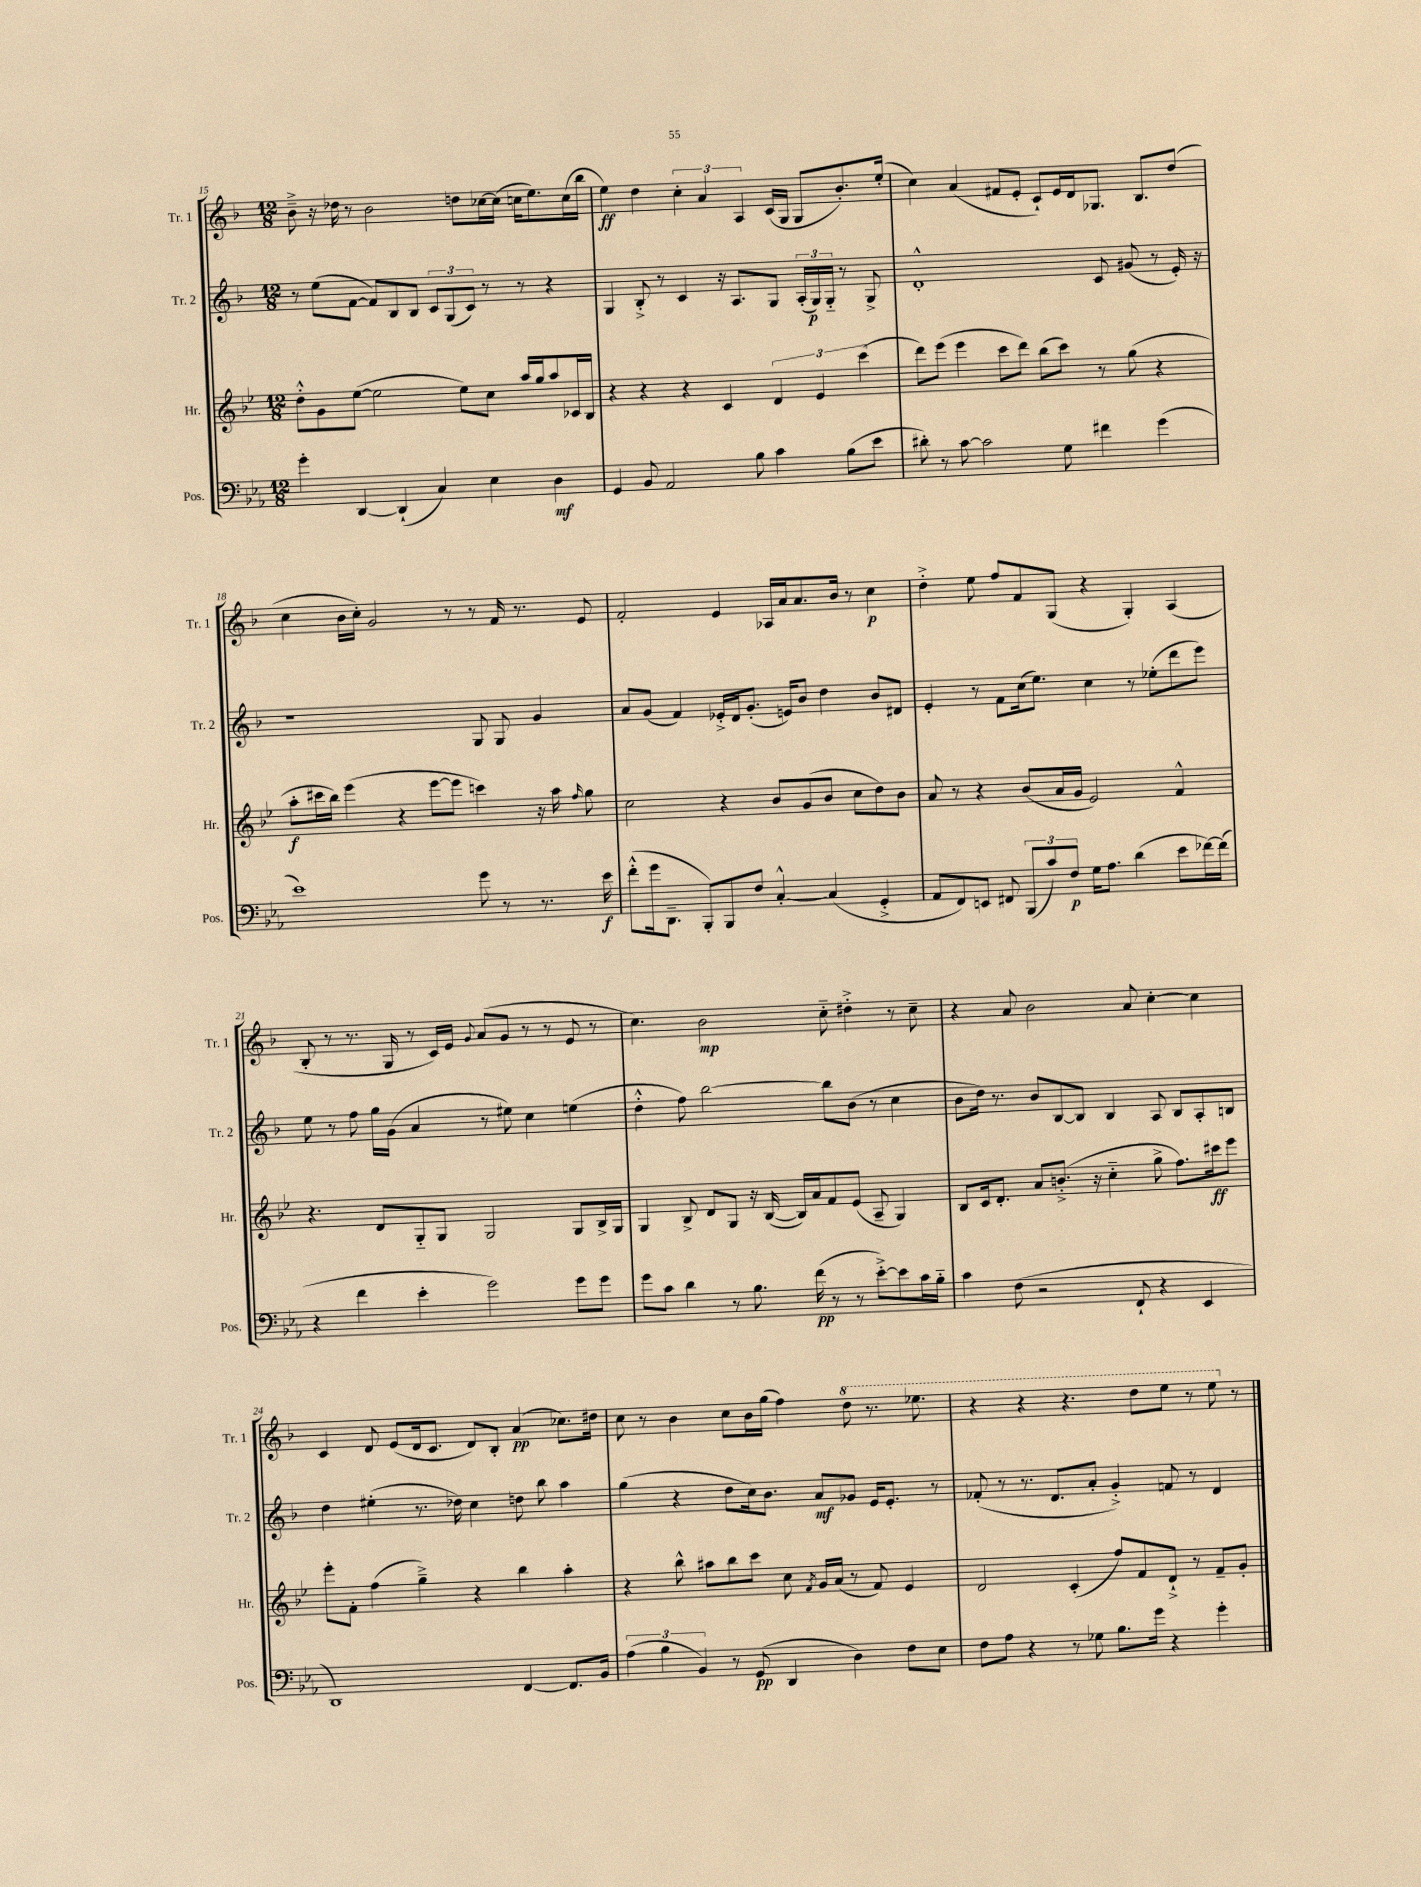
<<
\new StaffGroup <<
\new Staff = "s0" \with { instrumentName = "Tr. 1" shortInstrumentName = "Tr. 1" } {
    \clef treble \key f \major \numericTimeSignature \time 12/8
    \autoBeamOff bes'8---> r16 des''16 r8 bes'2 d''8[ ces''16~ ces''16]( c''16[ e''8.) c''16( bes''16] |
    e''4\ff) d''4 \tuplet 3/2 { c''4-. a'4 a4 } c'16[( g16] g8[ bes'8.-.) e''16]-.( |
    c''4) a'4( fis'8[ e'8]-. c'8[-!) e'16 d'16 ges8.] bes8.[ d''8]( |
    c''4 bes'16[ c''16]-.) g'2 r8 r8 f'16 r8. e'8 |
    f'2-. e'4 aes16[ a'16 a'8. bes'16] r8 c''4\p |
    d''4-.-> e''8 f''8[ f'8 g8]( r4 g4-.) a4( |
    bes8-. r8 r8. g16 r8 c'16[) e'16] \appoggiatura { g'8 } a'8[( g'8] r8 r8 e'8 r8 |
    c''4.) bes'2\mp c''8-_ dis''4-.-> r8 c''8-- |
    r4 a'8 bes'2 a'8 c''4~-. c''4 |
    c'4 d'8 e'8[( d'16 c'8.] d'8[) bes8]-. a'4\pp( ces''8.[) dis''16] |
    c''8 r8 bes'4 c''8[ bes'16 g''16]( f''4) \ottava #1 d'''8 r8. ees'''8. |
    r4 r4 r4. d'''8[ e'''8] r8 e'''8 \ottava #0 r8 \bar "|." |
}
\new Staff = "s1" \with { instrumentName = "Tr. 2" shortInstrumentName = "Tr. 2" } {
    \clef treble \key f \major \numericTimeSignature \time 12/8
    \autoBeamOff r8 e''8[( f'8]~ f'8[) bes8 bes8] \tuplet 3/2 { c'8[ g8( c'8]) } r8 r8 r4 |
    g4 bes8-.-> r8 c'4 r16 a8.[ g8] \tuplet 3/2 { a16[-.( g16\p) g16]-_ } r8 g8-> |
    d'1-.-^ c'8 gis'8( r8 e'16-.) r16 |
    r1 g8 g8 g'4 |
    a'8[ g'8]( f'4) ees'16[-.-> d'16 g'8.]-.( e'16[) bes'8] d''4 bes'8[ dis'8] |
    e'4-. r8 f'8[ c''16( e''8.]) c''4 r8 ees''8[-.( d'''8 e'''8]) |
    e''8 r8 f''8 g''16[ g'16]( a'4 r8 eis''8) c''4 e''4( |
    d''4-.-^ f''8) bes''2~ bes''8[ bes'8]( r8 c''4 |
    bes'8[ d''16]) r8. bes'8[ bes8~ bes8] bes4 a8 bes8[ a8-. b8] |
    d''4 eis''4-.( r8. des''16) c''4 d''8 bes''8 a''4 |
    g''4( r4 d''8[ c''16) bes'8.] a'8[\mf ges'8] e'16[ e'8.]-. r8 |
    fes'8-.( r8 r8. d'8.[ a'8]-. g'4-.->) f'8 r8 d'4 \bar "|." |
}
\new Staff = "s2" \with { instrumentName = "Hr." shortInstrumentName = "Hr." } {
    \clef treble \key bes \major \numericTimeSignature \time 12/8
    \autoBeamOff d''8[-.-^ g'8 ees''8]~( ees''2 ees''8[) c''8] a''16[ g''16 a''8 ces'16 bes16] |
    r4 r4 r4 c'4 \tuplet 3/2 { d'4 ees'4 c'''4( } |
    d'''8[) ees'''8]( ees'''4 c'''8[ d'''8]) bes''8[( c'''8]) r8 g''8( r4 |
    a''8[-.\f cis'''16 bes''16]) ees'''4( r4 ees'''8[~ ees'''8] c'''4) r16 a''16 \grace { f''16 } g''8 |
    c''2 r4 bes'8[ g'8( bes'8] c''8[ d''8) bes'8] |
    a'8 r8 r4 bes'8[( a'16 g'16] ees'2) f'4-^ |
    r4. d'8[ g8-_ g8] g2 g8[ bes16-> g16] |
    g4 bes8-> d'8[ g8] r16 bes16~( bes16[) a'16 f'8 ees'8]( a8-- g4) |
    bes8[ c'16 d'8.]-. a'8[ b'8.]-.->( r16 c''4-_ g''8-> f''8.[) cis'''16\ff ees'''8] |
    ees'''8[-. f'8]-. f''4( g''4--->) r4 bes''4 a''4-. |
    r4 bes''8-^ ais''8[ bes''8 c'''8] c''8 \acciaccatura { f'8 } g'16[ a'16]( r8 f'8) ees'4 |
    d'2 c'4-.( f''8[) f'8 d'8]-!-> r8 f'8[-- g'8]-. \bar "|." |
}
\new Staff = "s3" \with { instrumentName = "Pos." shortInstrumentName = "Pos." } {
    \clef bass \key ees \major \numericTimeSignature \time 12/8
    \autoBeamOff g'4-. d,4~ d,4-!( c4) ees4 d4\mf |
    g,4 bes,8 aes,2 bes8 c'4 bes8[( ees'8] |
    dis'8-.) r8 c'8~ c'2 g8 fis'4 g'4( |
    ees'1) g'8 r8 r8. ees'16\f |
    f'8[-.-^( g'16 d,8.]-- bes,,8[-.) bes,,8 f8] c4~-.-^ c4( g,4-.-> |
    aes,8[ f,8) e,8] fis,8 \tuplet 3/2 { bes,,8[( c'8) f8]\p } g16[ aes8.] d'4( ees'8[ fes'16~) fes'16]( |
    r4 f'4 ees'4-. g'2) g'8[ g'8] |
    g'8[ c'8] d'4 r8 bes8. f'16\pp( r8 r8 ees'8[~-.->) ees'8 c'16 bes16]-_ |
    c'4 f8( r2 f,8-! r4 ees,4 |
    d,1) f,4~ f,8.[ bes,16] |
    \tuplet 3/2 { aes4( bes4 bes,4) } r8 g,8\pp( d,4 d4) f8[ ees8] |
    f8[ aes8] r4 r8 ges8 bes8.[ g'16] r4 g'4-. \bar "|." |
}
>>
>>
\layout { \context { \Score currentBarNumber = #15 } }
